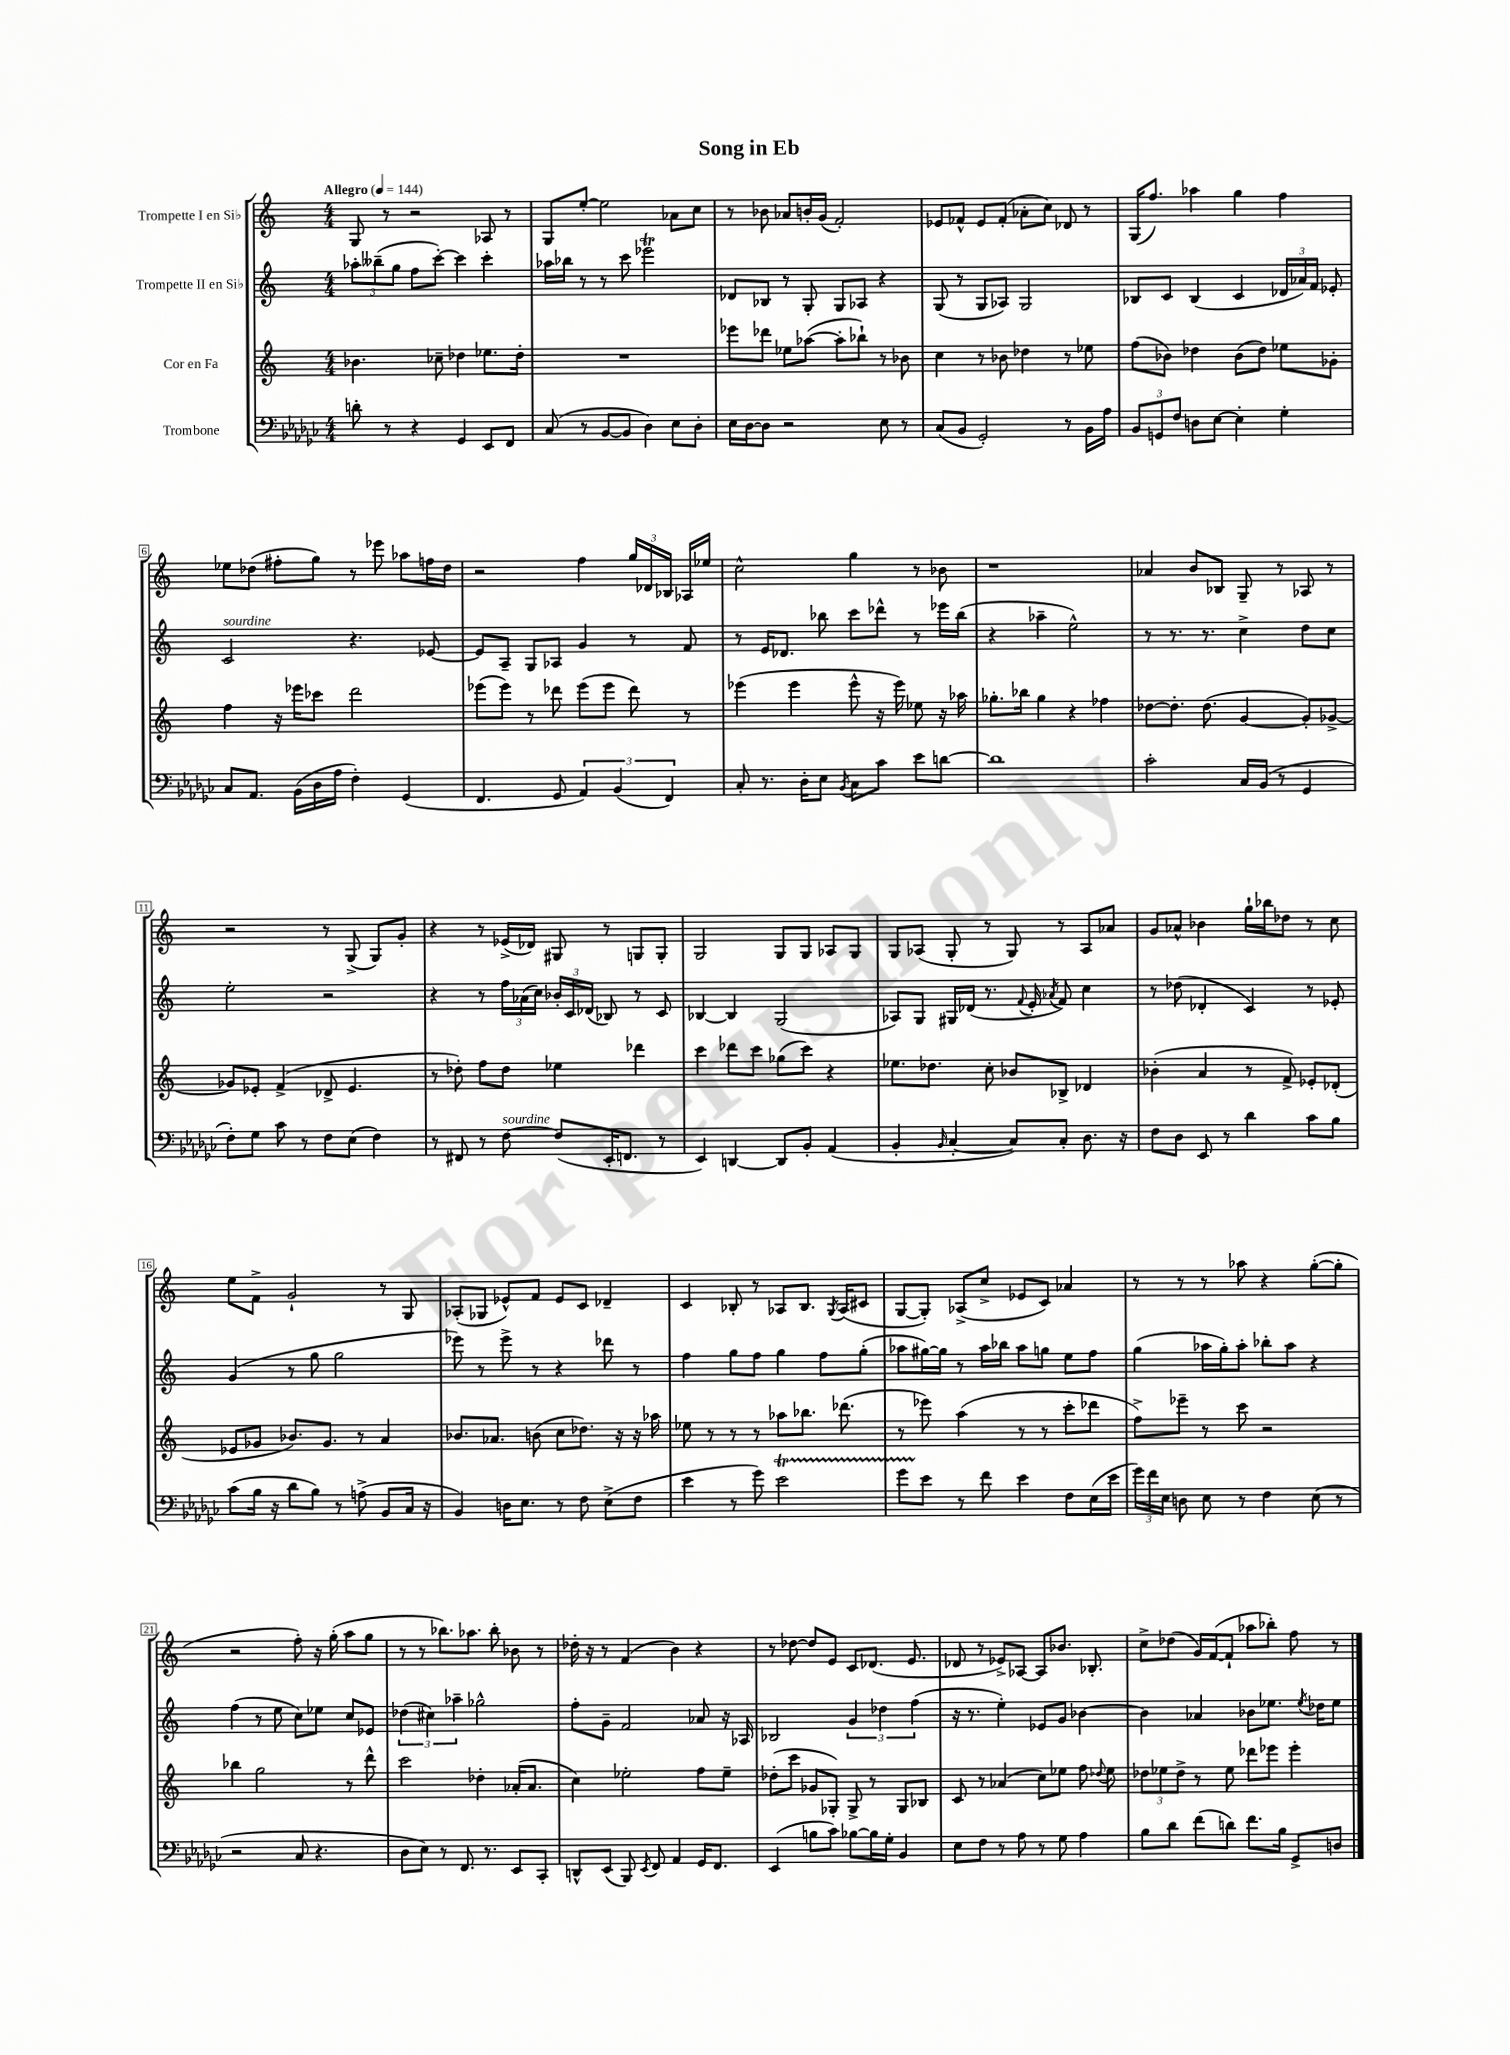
\header { title = "Song in Eb" }
<<
\new StaffGroup <<
\new Staff = "s0" \with { instrumentName = "Trompette I en Sib" } {
    \clef treble \key c \major \numericTimeSignature \time 4/4 \tempo "Allegro" 4 = 144
    \autoBeamOff g8 r8 r2 aes8 r8 |
    g8[ e''8]~-. e''2 aes'8[ c''8] |
    r8 bes'8 aes'8[ b'16-. g'16]( f'2-.) |
    ees'8[ fes'8]-^ ees'8[ fes'8]-.( aes'8[-. c''8]) des'8 r8 |
    g16[( f''8.]) aes''4 g''4 f''4 |
    ees''8[ des''8]( fis''8[-. g''8]) r8 ees'''8 aes''8[ f''16 des''16] |
    r2 f''4 \tuplet 3/2 { g''16[ des'16 bes16] } aes16[ ees''16] |
    c''2-^ g''4 r8 bes'8 |
    r1 |
    aes'4 b'8[ bes8] g8-- r8 aes8 r8 |
    r2 r8 g8->( g8[) g'8]-. |
    r4 r8 ees'16[->( des'16]) gis8 r8 g8[ g8]-. |
    g2 g8[ g8] aes8[ g8] |
    g8[ aes8]( g8-. r8 g8) r8 aes8[ aes'8] |
    g'8[ aes'8]-^ bes'4 g''16[-! bes''16 des''8] r8 c''8 |
    e''8[ f'8]-> g'2-! r8 g8 |
    aes8[-.( ges8] ees'8[-^) f'8] ees'8[ c'8] des'4-- |
    c'4 bes8-. r8 aes8[ bes8.] \acciaccatura { g8 } aes16[( cis'8] |
    g8[~ g8]-.) aes8[->( c''8]-> ees'8[ c'8]) aes'4 |
    r8 r8 r8 aes''8 r4 g''8[~-.( g''8]-. |
    r2 f''8-.) r16 g''16-.( a''8[ g''8] |
    r8 r8 bes''8.[) aes''8.] bes''8-. bes'8 r8 |
    des''16-. r16 r8 f'4( b'4) r4 |
    r8 des''8~ des''8[ e'8] c'8[ des'8.]( e'8. |
    des'8 r8 ees'8[->) aes8]~ aes8[ bes'8.] bes8.-. |
    c''8[-> des''8]( g'16[) f'16~( f'8]-! aes''8[ bes''8]-.) f''8 r8 \bar "|." |
}
\new Staff = "s1" \with { instrumentName = "Trompette II en Sib" } {
    \clef treble \key c \major \numericTimeSignature \time 4/4
    \autoBeamOff \tuplet 3/2 { aes''8[-. beses''8--( g''8] } f''8[ c'''8]~-.) c'''4 c'''4-. |
    aes''16[ bes''16] r8 r8 c'''8 ees'''2\trill |
    des'8[ bes8] r8 g8-. g8[ aes8] r4 |
    g8( r8 g8[ aes8]) g2 |
    bes8[ c'8] bes4( c'4 \tuplet 3/2 { des'16[ aes'16) f'16] } ees'8-. |
    c'2^\markup { \italic "sourdine" } r4. ees'8~ |
    ees'8[ a8]-- g8[ aes8] g'4 r8 f'8 |
    r8 e'16[ des'8.] bes''8 c'''8[ des'''8]-^ r8 ees'''16[ bes''16]( |
    r4 aes''4-- e''2-^) |
    r8 r8. r8. c''4-> d''8[ c''8] |
    e''2-. r2 |
    r4 r8 \tuplet 3/2 { f''16[ aes'16( c''16]) } \tuplet 3/2 { bes'16[-. c'16 des'16]( } bes8) r8 c'8 |
    bes4~ bes4 g2( |
    aes8[) g8] gis16[ des'16]( r8. \appoggiatura { f'8 } e'16-. \acciaccatura { aes'8 } f'8) c''4 |
    r8 des''8( des'4-. c'4) r8 ees'8-. |
    g'4( r8 g''8 g''2 |
    ees'''8) r8 ees'''8-> r8 r4 des'''8 r8 |
    f''4 g''8[ f''8] g''4 f''8[ g''8]-.( |
    aes''8[ gis''16~) gis''16] r8 aes''16[ bes''16] aes''8[ g''8] e''8[ f''8] |
    g''4( aes''16[ g''16-.) aes''8]-. bes''8[-. aes''8] r4 |
    f''4( r8 e''8 c''8[) ees''8] c''8[ ees'8] |
    \tuplet 3/2 { des''4( cis''4) aes''4-- } ges''2-^ |
    f''8[-. g'8]-- f'2 aes'8 r16 aes16 |
    bes2 \tuplet 3/2 { g'4 des''4 f''4( } |
    r16 r8. e''4-.) ees'8[ g'8] bes'4~ |
    bes'4 aes'4 bes'8[ ees''8.] \acciaccatura { ees''8 } des''16[ ees''8] \bar "|." |
}
\new Staff = "s2" \with { instrumentName = "Cor en Fa" } {
    \clef treble \key c \major \numericTimeSignature \time 4/4
    \autoBeamOff bes'4. ces''8-- des''4 ees''8.[ des''16]-. |
    R1 |
    ees'''8[ des'''8] ees''8[ aes''8]~( aes''8[-. bes''8]-!) r8 bes'8 |
    c''4 r8 bes'8 des''4 r8 ees''8 |
    f''8[( bes'8]) des''4 bes'8[( des''8]) ees''8[ ges'8]-. |
    f''4 r16 ees'''16[ ces'''8] d'''2 |
    ees'''8[( ees'''8]) r8 des'''8 ees'''8[( ees'''8] des'''8) r8 |
    ees'''4( ees'''4 ees'''8-^ r16 ees'''16) ees''8 r16 aes''16 |
    ges''8.[-. bes''16] ges''4 r4 fes''4 |
    des''8[~ des''8.]-. des''8.( g'4~ g'8[-.) ges'8]~-> |
    ges'8[ ees'8]-. f'4->( des'8-> ees'4. |
    r8 des''8-.) f''8[ des''8] ees''4 des'''4 |
    c'''4 des'''8[ c'''8] ges''8[( c'''8]) r4 |
    ees''8.[ des''8.] c''8-. bes'8[ bes8]-> des'4 |
    bes'4-.( a'4 r8 f'8->) ees'8[-. des'8]-.( |
    ees'8[ ges'8] bes'8.[) ges'8.] r8 a'4 |
    bes'8.[ aes'8.] b'8( c''8[ des''8.]) r16 r16 aes''16 |
    ees''8 r8 r8 r8 aes''8[ bes''8.] des'''8.( |
    r8 ees'''8) a''4( r8 r8 c'''8[-. des'''8] |
    f''8[->) ees'''8]-- r8 c'''8 r2 |
    bes''4 g''2 r8 d'''8-^ |
    c'''2 des''4-. aes'16[-.( aes'8.] |
    c''4) ees''2-. f''8[ ees''8]-- |
    des''8[-.( c'''8] ges'8[ ges8]-.) ges8-> r8 ges8[ bes8] |
    c'8 r8 aes'4( c''8[) ees''8] f''8 \appoggiatura { des''8 } ees''8 |
    \tuplet 3/2 { des''8[ ees''8 des''8]-> } r8 ees''8 des'''8[ ees'''8] ees'''4-. \bar "|." |
}
\new Staff = "s3" \with { instrumentName = "Trombone" } {
    \clef bass \key ges \major \numericTimeSignature \time 4/4
    \autoBeamOff d'8-. r8 r4 ges,4 ees,8[ f,8] |
    ces8( r8 bes,8[~ bes,8] des4) ees8[ des8]-. |
    ees16[ des16~ des8] r2 ees8 r8 |
    ces8[( bes,8] ges,2-.) r8 bes,16[ aes16] |
    \tuplet 3/2 { bes,8[ g,8 f8] } d8[ ees8]~ ees4-. ges4-. |
    ces8[ aes,8.] bes,16[( des16 aes16] f4-.) ges,4( |
    f,4. ges,8 \tuplet 3/2 { aes,4) bes,4( f,4) } |
    ces8-. r8. des16[-. ees8] \acciaccatura { bes,8 } ces8[ ces'8] ees'8[ d'8]~ |
    d'1 |
    ces'2-. ces16[ bes,16]( r8 ges,4 |
    f8[-.) ges8] ces'8 r8 f8[ ees8]( f4) |
    r8 fis,8 r8 f8~^\markup { \italic "sourdine" } f8[( ees,16-. f,8.] r8 |
    ees,4) d,4~ d,8[ bes,8]-. aes,4( |
    bes,4-. \grace { bes,16 } ces4~-. ces8[) ces8]-. des8. r16 |
    f8[ des8] ees,8 r8 des'4 ces'8[ bes8] |
    ces'8[( bes16] r16 des'8[ bes8]) r8 a8->( bes,8[ ces16] r16 |
    bes,4) d16[ ees8.] r8 f8 ees8[->( f8] |
    ees'4 r8 ges'8) ees'2\startTrillSpan |
    ges'8[ ees'8]\stopTrillSpan r8 f'8 ees'4 f8[ ees16( ees'16] |
    \tuplet 3/2 { ges'16[) f'16 ees16] } d8 ees8 r8 f4 ees8( r8 |
    r2 ces8 r4. |
    des8[ ees8]) r8 f,8. r8. ees,8[ ces,8]-. |
    d,8[-^ ees,8]( bes,,8) \acciaccatura { ees,8 } f,8 aes,4 ges,16[ f,8.] |
    ees,4( b8[ ces'8]) bes8[~ bes16 ges16]-. bes,4 |
    ees8[ f8] r8 aes8 r8 ges8 aes4 |
    bes8[ des'8] f'8[( d'8]) f'8.[ bes16] ges,8[-> d8] \bar "|." |
}
>>
>>
\layout { \context { \Score \override BarNumber.stencil = #(make-stencil-boxer 0.1 0.3 ly:text-interface::print) } }
